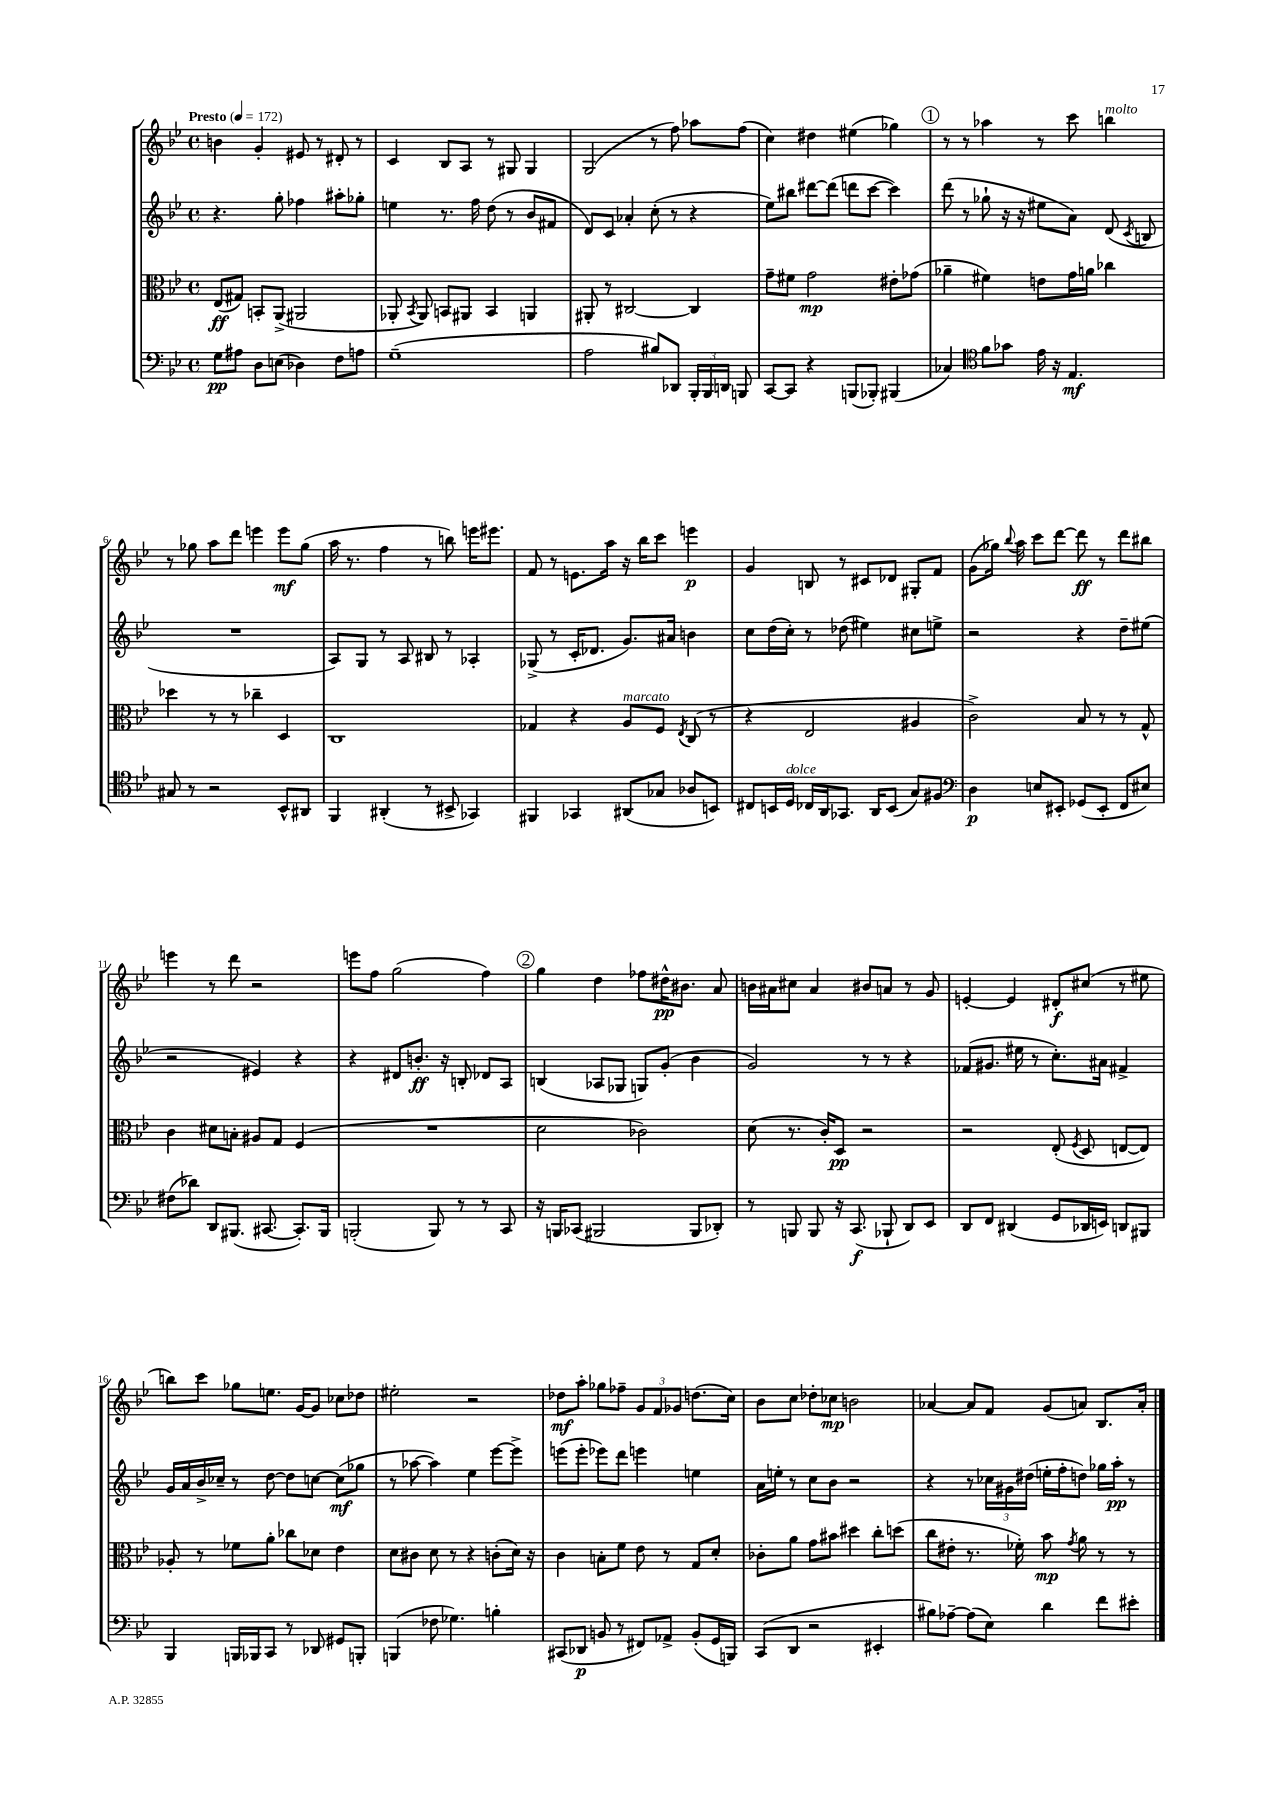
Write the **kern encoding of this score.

**kern	**dynam	**kern	**dynam	**kern	**dynam	**kern	**dynam
*part4	*part4	*part3	*part3	*part2	*part2	*part1	*part1
*staff4	*staff4	*staff3	*staff3	*staff2	*staff2	*staff1	*staff1
*clefF4	*	*clefC3	*	*clefG2	*	*clefG2	*
*k[b-e-]	*	*k[b-e-]	*	*k[b-e-]	*	*k[b-e-]	*
*M4/4	*	*M4/4	*	*M4/4	*	*M4/4	*
*met(c)	*	*met(c)	*	*met(c)	*	*met(c)	*
*MM172	*	*MM172	*	*MM172	*	*MM172	*
=1	=1	=1	=1	=1	=1	=1	=1
!	!	!	!	!	!	!LO:TX:a:B:t=Presto	!
8G\L	pp	(8E-/L	ff	4.r	.	4bn\	.
8A#X\J	.	8G#X/J)	.	.	.	.	.
8D\L	.	8BBn'/L	.	.	.	4g'/	.
(8En\J	.	(8AA^/J	.	8gg'\	.	.	.
4D-X\)	.	2AA#X/	.	4ff-X\	.	8e#X/	.
.	.	.	.	.	.	8r	.
8F\L	.	.	.	8aa#X'\L	.	8d#X'/	.
8An\J	.	.	.	8gg-X'\J	.	8r	.
=2	=2	=2	=2	=2	=2	=2	=2
(1G~	.	8AA-X'/	.	4een\	.	4c/	.
.	.	8qBB-/	.	.	.	.	.
.	.	8AA-/)	.	.	.	.	.
.	.	8BBn/L	.	8.r	.	8B-/L	.
.	.	8AA#X/J	.	.	.	8A/J	.
.	.	.	.	16ff\	.	.	.
.	.	4BB/	.	(8dd\	.	8r	.
.	.	.	.	8r	.	8G#X/	.
.	.	4AAn/	.	8b-/L	.	4G#/	.
.	.	.	.	8f#X/J	.	.	.
=3	=3	=3	=3	=3	=3	=3	=3
2A\	.	8AA#X'/	.	8d/L)	.	(2G/	.
.	.	8r	.	8c/J	.	.	.
.	.	[2C#X/	.	4a-X'/	.	.	.
8B#X/L)	.	.	.	(8cc'\	.	8r	.
8DD-X/J	.	.	.	8r	.	8ff\)	.
24BBB-'/LL	.	4C#/]	.	4r	.	8aa-X\L	.
24BBB-/	.	.	.	.	.	.	.
24DDn/JJ	.	.	.	.	.	.	.
8BBBn/	.	.	.	.	.	(8ff\J	.
=4	=4	=4	=4	=4	=4	=4	=4
[8CC/L	.	8g~\L	.	8ee-\L)	.	4cc\)	.
8CC/J]	.	8f#X\J	.	8bb#X\J	.	.	.
4r	.	2g\	mp	[8ddd#X\L	.	4dd#X\	.
.	.	.	.	(8ddd#\J]	.	.	.
(8BBBn/L	.	.	.	8dddn\L	.	(4ee#X\	.
8BBB-X'/J)	.	.	.	[8ccc\J	.	.	.
(4BBB#X/	.	8e#X'\L	.	4ccc\])	.	4gg-X\)	.
.	.	(8g-X\J	.	.	.	.	.
!!LO:REH:place=s1:t=1
=5	=5	=5	=5	=5	=5	=5	=5
4C-X/)	.	4a-X~\	.	(8ddd\	.	8r	.
.	.	.	.	8r	.	8r	.
*clefC4	*	*	*	*	*	*	*
8f\L	.	4f#X\)	.	8gg-X`\	.	4aa-X\	.
8g-X\J	.	.	.	16r	.	.	.
.	.	.	.	16r	.	.	.
16e-\	.	8en\L	.	8ee#X\L	.	8r	.
16r	.	.	.	.	.	.	.
4.E-/	mf	16g\L	.	8a\J)	.	8ccc\	.
.	.	16an\JJ	.	.	.	.	.
!	!	!	!	!	!	!LO:TX:a:i:t=molto	!
.	.	4cc-X\	.	(8d/	.	4bbn\	.
.	.	.	.	8qc/	.	.	.
.	.	.	.	8Bn/	.	.	.
!!LO:LB:g=z
=6	=6	=6	=6	=6	=6	=6	=6
8G#X/	.	4dd-X\	.	1r	.	8r	.
8r	.	.	.	.	.	8gg-X\	.
2r	.	8r	.	.	.	8aa\L	.
.	.	8r	.	.	.	8ddd\J	.
.	.	4cc-X~\	.	.	.	4eeen\	.
8BB-^^/L	.	4D/	.	.	.	8eee\L	mf
8AA#X/J	.	.	.	.	.	(8gg-\J	.
=7	=7	=7	=7	=7	=7	=7	=7
4FF/	.	1C	.	8A/L)	.	16aa\	.
.	.	.	.	.	.	8.r	.
.	.	.	.	8G/J	.	.	.
(4AA#X'/	.	.	.	8r	.	4ff\	.
.	.	.	.	8A/	.	.	.
8r	.	.	.	8B#X/	.	8r	.
8BB#X^/	.	.	.	8r	.	8bbn\)	.
4GG-X/)	.	.	.	4A-X'/	.	16eeen\KL	.
.	.	.	.	.	.	8.eee#X\J	.
=8	=8	=8	=8	=8	=8	=8	=8
4FF#X/	.	4G-X/	.	(8G-X^/	.	8f/	.
.	.	.	.	8r	.	8r	.
4GG-X/	.	4r	.	16c'/KL	.	8.en\L	.
.	.	.	.	8.d-X/J	.	.	.
.	.	.	.	.	.	16aa\Jk	.
!	!	!LO:TX:a:i:t=marcato	!	!	!	!	!
(8AA#X/L	.	8A/L	.	8.g/L)	.	16r	.
.	.	.	.	.	.	16bb-\KL	.
8G-X/J	.	8F/J	.	.	.	8ccc\J	.
.	.	.	.	16a#X/Jk	.	.	.
.	.	8qE-/	.	.	.	.	.
8A-X/L	.	(8C/	.	4bn\	.	4eeen\	p
8BBn/J)	.	8r	.	.	.	.	.
=9	=9	=9	=9	=9	=9	=9	=9
8C#X/L	.	4r	.	8cc\L	.	4g/	.
16BBn/L	.	.	.	(16dd\L	.	.	.
!LO:TX:a:i:t=dolce	!	!	!	!	!	!	!
16D/JJ	.	.	.	16cc'\JJ)	.	.	.
16C-X/LL	.	2E-/	.	8r	.	8Bn/	.
16AA/J	.	.	.	.	.	.	.
8.GG-X/J	.	.	.	(8dd-X\	.	8r	.
.	.	.	.	4ee#X\)	.	8c#X/L	.
16AA/KL	.	.	.	.	.	.	.
(8BB/J	.	.	.	.	.	8d-X/J	.
8G/L)	.	4A#X/	.	8cc#X\L	.	8G#X'/L	.
8F#X/J	.	.	.	8een^\J	.	8f/J	.
=10	=10	=10	=10	=10	=10	=10	=10
*clefF4	*	*	*	*	*	*	*
4D\	p	2c^\)	.	2r	.	(8g\L	.
.	.	.	.	.	.	16gg-X\Jk)	.
.	.	.	.	.	.	8qqbb-/	.
.	.	.	.	.	.	16aa\	.
8En/L	.	.	.	.	.	8ccc\L	.
8EE#X'/J	.	.	.	.	.	[8ddd\J	.
(8GG-X/L	.	8B-/	.	4r	.	8ddd\]	ff
8EE#'/J	.	8r	.	.	.	8r	.
8FF/L	.	8r	.	8dd~\L	.	8ddd\L	.
8E#X/J)	.	8G^^/	.	(8ee#X\J	.	8bb#X\J	.
!!LO:LB:g=z
=11	=11	=11	=11	=11	=11	=11	=11
(8F#X\L	.	4c\	.	2r	.	4eeen\	.
8d-X\J)	.	.	.	.	.	.	.
8DD/L	.	8d#X\L	.	.	.	8r	.
(8.BBB#X/J	.	8Bn'\J	.	.	.	8ddd\	.
.	.	8A#X/L	.	4e#X/)	.	2r	.
[8.CC#X/	.	.	.	.	.	.	.
.	.	8G/J	.	.	.	.	.
8.CC#'/L])	.	(4F/	.	4r	.	.	.
16BBB#/Jk	.	.	.	.	.	.	.
=12	=12	=12	=12	=12	=12	=12	=12
(2BBBn'/	.	1r	.	4r	.	8eeen\L	.
.	.	.	.	.	.	8ff\J	.
.	.	.	.	8d#X/L	.	(2gg\	.
.	.	.	.	8.bn'/J	ff	.	.
8BBB/)	.	.	.	.	.	.	.
.	.	.	.	16r	.	.	.
8r	.	.	.	8Bn'/	.	.	.
8r	.	.	.	8d-X/L	.	4ff\)	.
8CC/	.	.	.	8A/J	.	.	.
!!LO:REH:place=s1:t=2
=13	=13	=13	=13	=13	=13	=13	=13
16r	.	2d\	.	(4Bn/	.	4gg\	.
16BBBn/KL	.	.	.	.	.	.	.
(8CC-X/J	.	.	.	.	.	.	.
2BBB#X/	.	.	.	8A-X/L	.	4dd\	.
.	.	.	.	8G-X/J	.	.	.
.	.	2c-X\)	.	8Gn/L)	.	8ff-X\L	.
.	.	.	.	(8g'/J	.	16dd#X^^\K	pp
.	.	.	.	.	.	8.b#X\J	.
8BBB#/L	.	.	.	4b-\	.	.	.
8DD-X'/J)	.	.	.	.	.	8a/	.
=14	=14	=14	=14	=14	=14	=14	=14
8r	.	(8d\	.	2g/)	.	16bn\LL	.
.	.	.	.	.	.	16a#X\J	.
8BBBn/	.	8.r	.	.	.	8cc#X\J	.
8BBB/	.	.	.	.	.	4a#/	.
.	.	16c'/KL)	.	.	.	.	.
16r	.	8D/J	pp	.	.	.	.
(8.CC/	f	.	.	.	.	.	.
.	.	2r	.	8r	.	8b#X/L	.
8BBB-X`/	.	.	.	8r	.	8an/J	.
8DD/L)	.	.	.	4r	.	8r	.
8EE-/J	.	.	.	.	.	8g/	.
=15	=15	=15	=15	=15	=15	=15	=15
8DD/L	.	2r	.	(8f-X/L	.	[4en'/	.
8FF/J	.	.	.	8.g#X/J	.	.	.
(4DD#X/	.	.	.	.	.	4e/]	.
.	.	.	.	16ee#X\	.	.	.
.	.	.	.	8r	.	.	.
8GG/L	.	(8E-'/	.	8.cc'\L)	.	8d#X'/L	f
.	.	8qF/	.	.	.	.	.
16DD-X/L	.	8D/	.	.	.	(8cc#X/J	.
16EEn/JJ)	.	.	.	16a#X\Jk	.	.	.
8DDn/L	.	[8En/L	.	4f#X^/	.	8r	.
8BBB#X/J	.	8E/J])	.	.	.	8ee#X\	.
!!LO:LB:g=z
=16	=16	=16	=16	=16	=16	=16	=16
4BBB-/	.	8A-X'/	.	16g/LL	.	8bbn\L)	.
.	.	.	.	16a/	.	.	.
.	.	8r	.	16b-^/	.	8ccc\J	.
.	.	.	.	16cc-X~/JJ	.	.	.
16BBBn/LL	.	8f-X\L	.	8r	.	8gg-X\L	.
16BBB-X/J	.	.	.	.	.	.	.
8CC/J	.	8a'\J	.	[8dd\	.	8.een\J	.
8r	.	8cc-X\L	.	8dd\L]	.	.	.
.	.	.	.	.	.	[16g/KL	.
8DD-X/	.	8d-X\J	.	[8ccn\J	.	8g/J]	.
8GG#X/L	.	4e-\	.	(8cc\L]	mf	8cc-X\L	.
8BBBn'/J	.	.	.	8gg-X\J	.	8dd-X\J	.
=17	=17	=17	=17	=17	=17	=17	=17
(4BBBn/	.	8d\L	.	8r	.	2ee#X'\	.
.	.	8c#X\J	.	[8aa-X\	.	.	.
8F-X\	.	8d\	.	4aa-\])	.	.	.
4.G-X\)	.	8r	.	.	.	.	.
.	.	4r	.	4ee-\	.	2r	.
4Bn'\	.	(8cn'\L	.	[8eee-\L	.	.	.
.	.	16d\Jk)	.	8eee-^\J]	.	.	.
.	.	16r	.	.	.	.	.
=18	=18	=18	=18	=18	=18	=18	=18
(8CC#X/L	.	4c\	.	(8eeen\L	.	8dd-X\L	mf
8DD-X/J	p	.	.	8eee'\J	.	8aa'\J	.
8BBn/	.	8Bn'\L	.	8eee-X\L)	.	8gg-X\L	.
8r	.	8f\J	.	8ddd\J	.	8ff-X~\J	.
8FF#X/L)	.	8e-\	.	4eeen\	.	12g/L	.
.	.	.	.	.	.	12f/	.
8AA-X^/J	.	8r	.	.	.	.	.
.	.	.	.	.	.	12g-X/J	.
(8BB'/L	.	8G/L	.	4een\	.	(8.ddn\L	.
16GG/L	.	8d'/J	.	.	.	.	.
16BBBn/JJ)	.	.	.	.	.	16cc\Jk)	.
=19	=19	=19	=19	=19	=19	=19	=19
(8CC/L	.	8c-X'\L	.	16a\LL	.	8b-\L	.
.	.	.	.	16een'\JJ	.	.	.
8DD/J	.	8a\J	.	8r	.	8cc\J	.
2r	.	8g\L	.	8cc\L	.	8dd-X'\L	.
.	.	8b#X\J	.	8b-\J	.	8cc-X\J	mp
.	.	4dd#X\	.	2r	.	2bn\	.
4EE#X'/	.	8cc'\L	.	.	.	.	.
.	.	(8ddn\J	.	.	.	.	.
=20	=20	=20	=20	=20	=20	=20	=20
8B#X\L)	.	8cc\L	.	4r	.	[4a-X/	.
[8A-X~\J	.	8e#X'\J	.	.	.	.	.
(8A-\L]	.	8.r	.	8r	.	8a-/L]	.
8E-\J)	.	.	.	24cc-X\LL	.	8f/J	.
.	.	.	.	24g#X\	.	.	.
.	.	16f-X'\)	.	.	.	.	.
.	.	.	.	(24dd#X\JJ	.	.	.
4d\	.	8b-\	mp	16een'\LL	.	(8g/L	.
.	.	.	.	16ff'\J	.	.	.
.	.	8qg/	.	.	.	.	.
.	.	8a\	.	8ddn\J)	.	8an/J)	.
8f\L	.	8r	.	16gg-X\LL	.	8.B-/L	.
.	.	.	.	16aa'\JJ	pp	.	.
8e#X'\J	.	8r	.	8r	.	.	.
.	.	.	.	.	.	16a'/Jk	.
==	==	==	==	==	==	==	==
*-	*-	*-	*-	*-	*-	*-	*-
